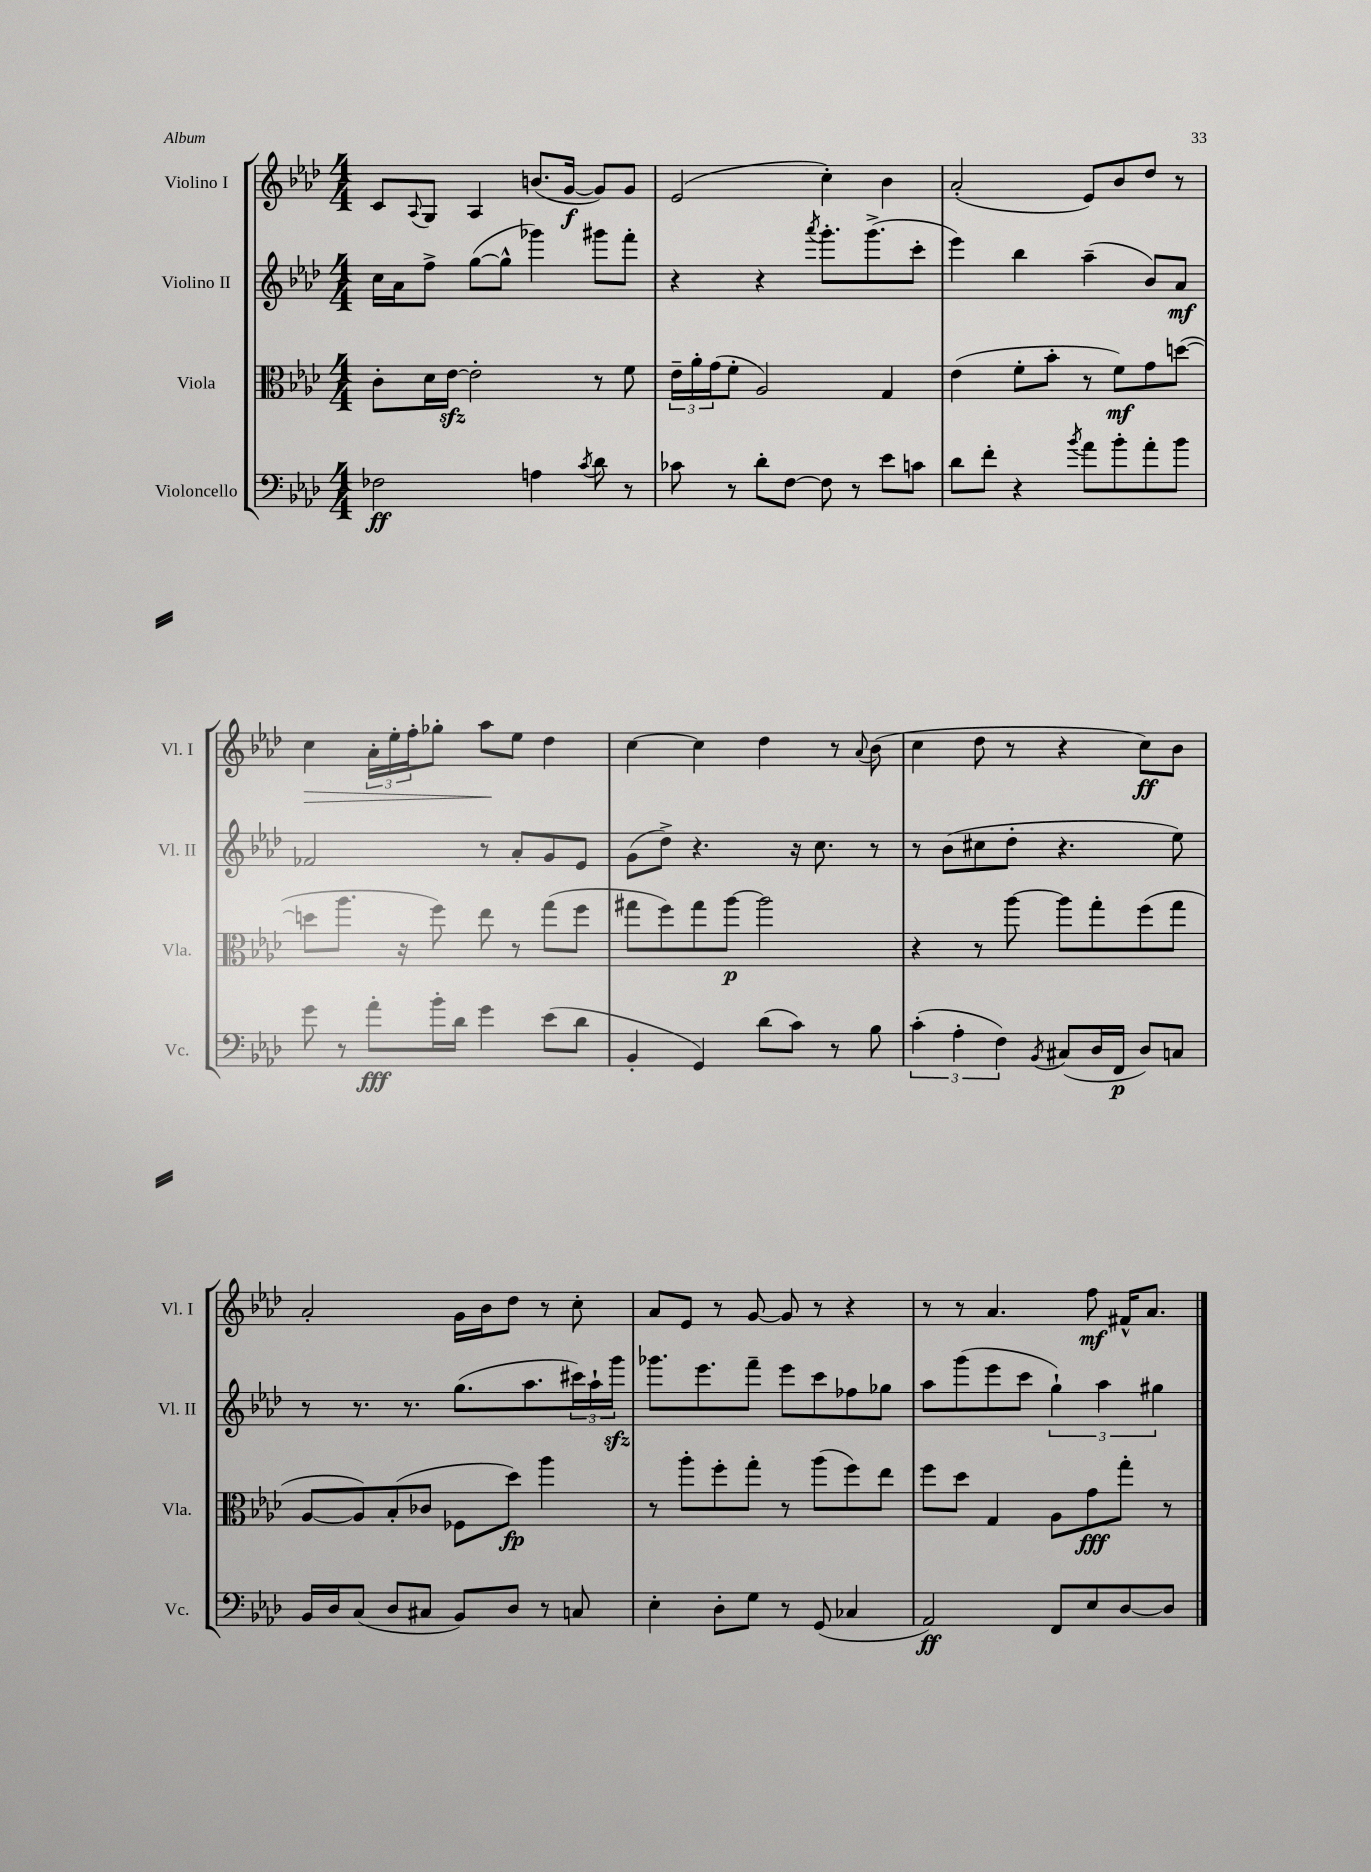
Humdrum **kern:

**kern	**dynam	**kern	**dynam	**kern	**dynam	**kern	**dynam
*part4	*part4	*part3	*part3	*part2	*part2	*part1	*part1
*staff4	*staff4	*staff3	*staff3	*staff2	*staff2	*staff1	*staff1
*I"Violoncello	*	*I"Viola	*	*I"Violino II	*	*I"Violino I	*
*I'Vc.	*	*I'Vla.	*	*I'Vl. II	*	*I'Vl. I	*
*clefF4	*	*clefC3	*	*clefG2	*	*clefG2	*
*k[b-e-a-d-]	*	*k[b-e-a-d-]	*	*k[b-e-a-d-]	*	*k[b-e-a-d-]	*
*M4/4	*	*M4/4	*	*M4/4	*	*M4/4	*
=70	=70	=70	=70	=70	=70	=70	=70
2F-X\	ff	8c'\L	.	16cc\LL	.	8c/L	.
.	.	.	.	16a-\J	.	.	.
.	.	.	.	.	.	8qqA-/	.
.	.	16d-\L	.	8ff^\J	.	8G/J	.
.	.	[16e-zz\JJ	.	.	.	.	.
.	.	2e-'\]	.	([8gg\L	.	4A-/	.
.	.	.	.	8gg^^\J]	.	.	.
4An\	.	.	.	4ggg-X\)	.	(8.bn/L	.
.	.	.	.	.	.	[16g/Jk	f
8qc/	.	.	.	.	.	.	.
8d-\	.	8r	.	8ggg#X\L	.	8g/L])	.
8r	.	8f\	.	8fff'\J	.	8g/J	.
=71	=71	=71	=71	=71	=71	=71	=71
8c-X\	.	24e-~\LL	.	4r	.	(2e-/	.
.	.	24a-'\	.	.	.	.	.
.	.	(24g\J	.	.	.	.	.
8r	.	8f'\J	.	.	.	.	.
8d-'\L	.	2A-/)	.	4r	.	.	.
[8F\J	.	.	.	.	.	.	.
.	.	.	.	8qaaa-/	.	.	.
8F\]	.	.	.	8.ggg'\L	.	4cc'\)	.
8r	.	.	.	.	.	.	.
.	.	.	.	(8.ggg^\	.	.	.
8e-\L	.	4G/	.	.	.	4b-\	.
8cn\J	.	.	.	8ccc'\J	.	.	.
=72	=72	=72	=72	=72	=72	=72	=72
8d-\L	.	(4e-\	.	4eee-\)	.	(2a-'/	.
8f'\J	.	.	.	.	.	.	.
4r	.	8f'\L	.	4bb-\	.	.	.
.	.	8b-'\J	.	.	.	.	.
8qb-/	.	.	.	.	.	.	.
8a-\L	.	8r	.	(4aa-~\	.	8e-/L)	.
8b-'\	.	8f\L)	mf	.	.	8b-/	.
8a-'\	.	8g\	.	8b-/L)	.	8dd-/J	.
8b-\J	.	([8ddn\J	.	8a-/J	mf	8r	.
!!LO:LB:g=z
=73	=73	=73	=73	=73	=73	=73	=73
!	!	!	!	!	!	!	!LO:HP:b
8g\	.	8ddn\L]	.	2f-X/	.	4cc\	>
8r	.	8.aa-\J	.	.	.	.	.
8a-'\L	fff	.	.	.	.	24a-'\LL	.
.	.	.	.	.	.	24ee-'\	.
.	.	16r	.	.	.	.	.
.	.	.	.	.	.	24ff'\J	.
16b-'\L	.	8ff\)	.	.	.	8gg-X'\J	.
16d-\JJ	.	.	.	.	.	.	.
4g\	.	8ee-\	.	8r	.	8aa-\L	.
.	.	8r	.	8a-'/L	.	8ee-\J	]
(8e-\L	.	(8gg\L	.	8g/	.	4dd-\	.
8d-\J	.	8ff\J	.	8e-/J	.	.	.
=74	=74	=74	=74	=74	=74	=74	=74
4BB-'/	.	8gg#X\L	.	(8g\L	.	[4cc\	.
.	.	8ff\)	.	8dd-^\J)	.	.	.
4GG/)	.	8gg#\	.	4.r	.	4cc\]	.
.	.	[8aa-\J	p	.	.	.	.
(8d-\L	.	2aa-\]	.	.	.	4dd-\	.
8c\J)	.	.	.	16r	.	.	.
.	.	.	.	8.cc\	.	.	.
8r	.	.	.	.	.	8r	.
.	.	.	.	.	.	8qqa-/	.
8B-\	.	.	.	8r	.	(8b-\	.
=75	=75	=75	=75	=75	=75	=75	=75
(6c'\	.	4r	.	8r	.	4cc\	.
.	.	.	.	(8b-\L	.	.	.
6A-'\	.	.	.	.	.	.	.
.	.	8r	.	8cc#X\	.	8dd-\	.
6F\)	.	.	.	.	.	.	.
.	.	[8aa-\	.	8dd-'\J	.	8r	.
8qBB-/	.	.	.	.	.	.	.
(8C#X/L	.	8aa-\L]	.	4.r	.	4r	.
16D-/L	.	8gg'\	.	.	.	.	.
16FF/JJ	p	.	.	.	.	.	.
8D-/L)	.	(8ff\	.	.	.	8cc\L)	ff
8Cn/J	.	8gg\J	.	8ee-\)	.	8b-\J	.
!!LO:LB:g=z
=76	=76	=76	=76	=76	=76	=76	=76
16BB-/LL	.	[8A-/L	.	8r	.	2a-'/	.
16D-/J	.	.	.	.	.	.	.
(8C/J	.	8A-/])	.	8.r	.	.	.
8D-/L	.	(8B-'/	.	.	.	.	.
.	.	.	.	8.r	.	.	.
8C#X/J	.	8c-X/J	.	.	.	.	.
8BB-/L)	.	8F-X\L	.	(8.gg\L	.	16g\LL	.
.	.	.	.	.	.	16b-\J	.
8D-/J	.	8dd-\J)	fp	.	.	8dd-\J	.
.	.	.	.	8.aa-\	.	.	.
8r	.	4aa-\	.	.	.	8r	.
8Cn/	.	.	.	24ccc#X\L)	.	8cc'\	.
.	.	.	.	24aa-`\	.	.	.
.	.	.	.	24gggzz\JJ	.	.	.
=77	=77	=77	=77	=77	=77	=77	=77
4E-'\	.	8r	.	8.ggg-X\L	.	8a-/L	.
.	.	8aa-'\L	.	.	.	8e-/J	.
.	.	.	.	8.eee-\	.	.	.
8D-'\L	.	8ff'\	.	.	.	8r	.
8G\J	.	8gg'\J	.	8fff~\J	.	[8g/	.
8r	.	8r	.	8eee-\L	.	8g/]	.
(8GG/	.	(8aa-\L	.	8ccc\	.	8r	.
4C-X/	.	8ff\)	.	8ff-X\	.	4r	.
.	.	8ee-\J	.	8gg-X\J	.	.	.
=78	=78	=78	=78	=78	=78	=78	=78
2AA-/)	ff	8ff\L	.	8aa-\L	.	8r	.
.	.	8dd-\J	.	(8ggg\	.	8r	.
.	.	4G/	.	8eee-\	.	4.a-/	.
.	.	.	.	8ccc\J	.	.	.
8FF/L	.	8A-\L	.	6gg`\)	.	.	.
8E-/	.	8g\	fff	.	.	8ff\	mf
.	.	.	.	6aa-\	.	.	.
[8D-/	.	8gg'\J	.	.	.	16f#X^^/KL	.
.	.	.	.	.	.	8.a-/J	.
.	.	.	.	6gg#X\	.	.	.
8D-/J]	.	8r	.	.	.	.	.
==	==	==	==	==	==	==	==
*-	*-	*-	*-	*-	*-	*-	*-
